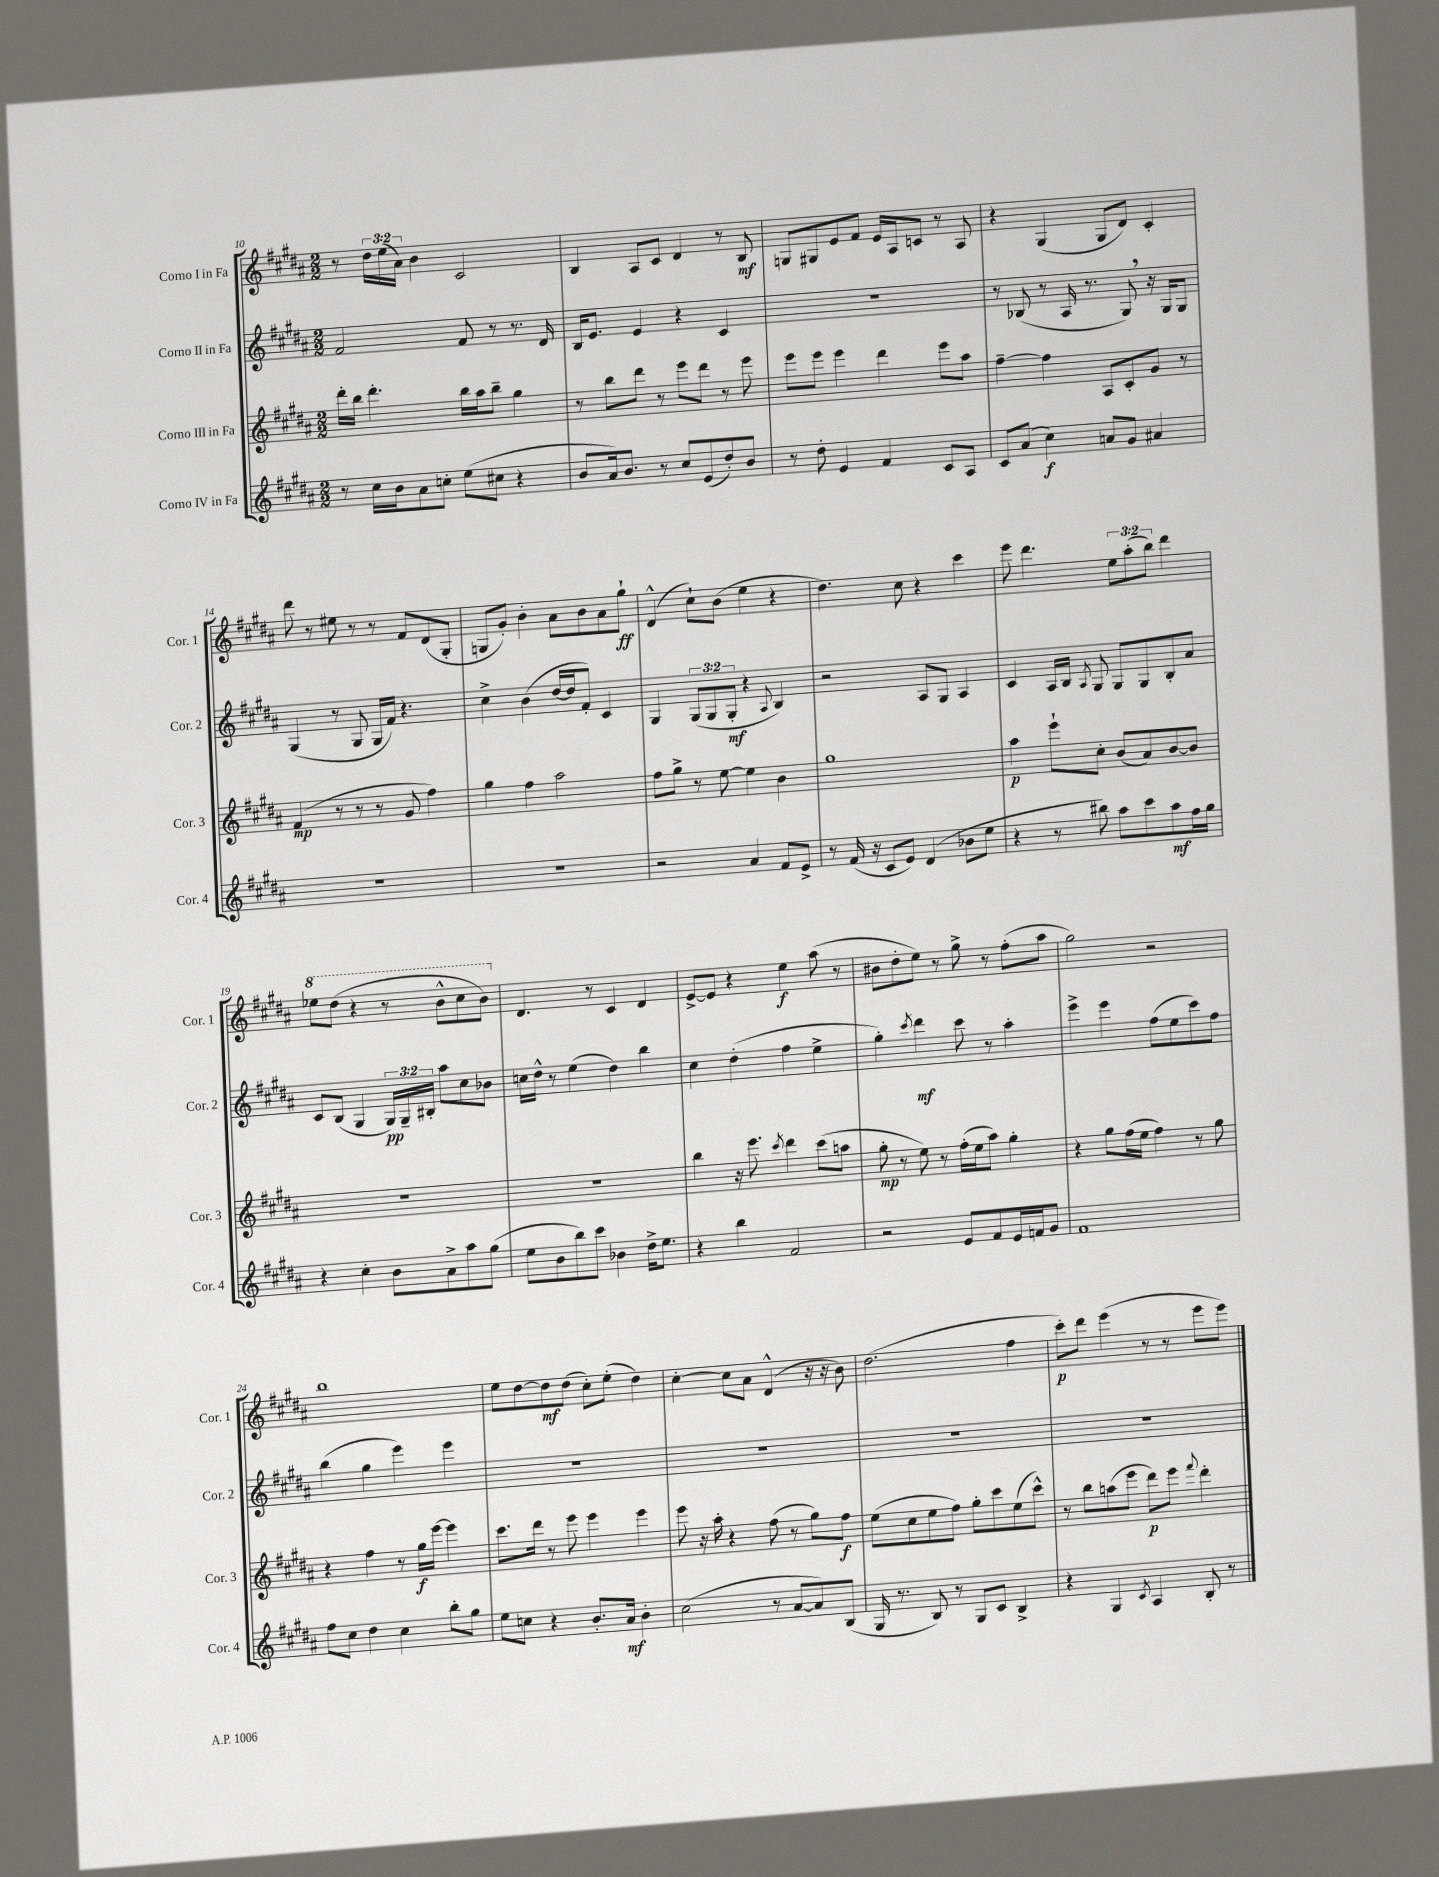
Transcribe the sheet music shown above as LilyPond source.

<<
\new StaffGroup <<
\new Staff = "s0" \with { instrumentName = "Corno I in Fa" shortInstrumentName = "Cor. 1" } {
    \clef treble \key b \major \numericTimeSignature \time 2/2 \override Staff.TupletNumber.text = #tuplet-number::calc-fraction-text
    \autoBeamOff r8 \tuplet 3/2 { dis''16[ e''16( ais'16]) } b'4 cis'2 |
    b4 ais8[ cis'8] dis'4 r8 b8\mf |
    g8[ gis8 e'8 fis'8] e'16[ ais16 c'8] r8 ais8 |
    r4 gis4( gis8[ dis'8]) cis'4-. |
    dis'''8 r8 eis''8 r8 r8 fis'8[ dis'8( gis8]-. |
    g8[ gis'8]-.) b'4-. ais'8[ b'8 ais'8 gis''8]-!\ff |
    dis'4-^( cis''8[-!) b'8]( e''4 r4 |
    dis''4.) cis''8 r4 cis'''4 |
    e'''8 dis'''4. \tuplet 3/2 { e''8[ ais''8-.( b''8]) } dis'''4 |
    \ottava #1 ees'''8[ dis'''8]( r4 r8 b''8[-^ cis'''8 b''8]) \ottava #0 |
    dis'4. r8 cis'4 dis'4 |
    e'8[~-> e'8] r4 e''4\f ais''8( r8 |
    bis'8[ dis''8-. e''8]) r8 gis''8-> r8 fis''8[-.( ais''8] |
    gis''2) r2 |
    b''1 |
    e''8[ dis''8~ dis''8\mf dis''8]( cis''8[-.) e''8]-.( dis''4) |
    cis''4~-. cis''8[ ais'8] dis'4-^( r16 r16 b'8) |
    dis''2.( fis''4 |
    cis'''8[-.\p) dis'''8] e'''4( r8 r8 e'''8[ e'''8]) \bar "|." |
}
\new Staff = "s1" \with { instrumentName = "Corno II in Fa" shortInstrumentName = "Cor. 2" } {
    \clef treble \key b \major \numericTimeSignature \time 2/2 \override Staff.TupletNumber.text = #tuplet-number::calc-fraction-text
    \autoBeamOff fis'2 fis'8 r8 r8. dis'16 |
    b16[ e'8.] e'4 r4 cis'4 |
    r1 |
    r8 bes8( r8 ais16 r8. gis8) \breathe r16 gis16[ gis8] |
    gis4( r8 gis8 gis16[ fis'16]) r4. |
    cis''4-> b'4( dis''16[~ dis''16 fis'8]-.) cis'4 |
    gis4 \tuplet 3/2 { gis8[( gis8 gis8]-.\mf } r4 \appoggiatura { ais8 } b4) |
    r2 ais8[ gis8] ais4 |
    cis'4 ais16[ b16] \acciaccatura { ais8 } gis8 gis8[ gis8 b8-. ais'8] |
    cis'8[ b8]( gis4 \tuplet 3/2 { gis16[\pp) gis16-- bis16]-. } ais''8[ cis''8 bes'8] |
    c''16[ dis''16]-^ r8 e''4( dis''4) b''4 |
    cis''4 dis''4-.( fis''4 e''4-> |
    gis''4-.) \acciaccatura { cis'''8 } dis'''4\mf cis'''8 r8 ais''4-. |
    e'''4-> e'''4 fis''8[( e''8 cis'''8) fis''8] |
    b''4( gis''4 e'''4) e'''4 |
    R1 |
    R1 |
    R1 |
    R1 \bar "|." |
}
\new Staff = "s2" \with { instrumentName = "Corno III in Fa" shortInstrumentName = "Cor. 3" } {
    \clef treble \key b \major \numericTimeSignature \time 2/2
    \autoBeamOff dis'''16[-. b''16] dis'''4.-. b''16[ ais''16 b''8]-- gis''4 |
    r8 b''8[ dis'''8] r8 e'''8[ dis'''8] r8 e'''8 |
    e'''8[ e'''8] e'''4 dis'''4 e'''8[ ais''8] |
    fis''4~-- fis''4 ais8[ cis'8-. gis'8] r8 |
    fis'4\mp( r8 r8 r8 gis'8 fis''4) |
    gis''4 fis''4 ais''2 |
    fis''8[ gis''8]-> r8 e''8~ e''4 b'4 |
    gis''1 |
    ais''4\p e'''8[-! cis''8]-. b'8[( ais'8) b'8~ b'8] |
    R1 |
    R1 |
    b''4 r16 e'''8. \acciaccatura { cis'''8 } dis'''4 cis'''8[( a''8] |
    gis''8-.\mp r8 e''8) r8 fis''16[-.( e''16 ais''8]) gis''4-. |
    r4 gis''8[ fis''16( e''16] fis''4) r8 gis''8 |
    r4 fis''4 r8 gis''16[\f e'''16]~ e'''4 |
    cis'''8.[ dis'''16] r8 e'''8 e'''4 e'''4 |
    e'''8 r16 ais''16-. r4 fis''8( r8 gis''8[) fis''8]\f |
    e''8[( cis''8 e''8 fis''8]) gis''8[-. cis'''8 e''8( cis'''8]-^) |
    r8 b''8[ a''8( e'''8] dis'''8[\p) e'''8] \appoggiatura { fis'''8 } dis'''4-. \bar "|." |
}
\new Staff = "s3" \with { instrumentName = "Corno IV in Fa" shortInstrumentName = "Cor. 4" } {
    \clef treble \key b \major \numericTimeSignature \time 2/2
    \autoBeamOff r8 cis''16[ b'16 ais'8 c''8]-. e''8[( cis''8] r4 |
    b'8[ ais'16) b'8.] r8 cis''8[ e'8( dis''8-.) b'8] |
    r8 dis''8-. e'4 fis'4 cis'8[ ais8] |
    cis'8[ ais'8]( cis''4\f) a'8[ gis'8] ais'4 |
    R1 |
    R1 |
    r2 ais'4 fis'8[ e'8]-> |
    r8 fis'16( r16 cis'8[ e'8]) dis'4( bes'8[ e''8] |
    r4 r8 bis''8) ais''8[ cis'''8 ais''8\mf fis''16 gis''16] |
    r4 cis''4-. b'8[ ais'8-> ais''8 gis''8]( |
    e''8[ b'8 b''8) cis'''8] bes'4 dis''16[-> e''8.] |
    r4 b''4 fis'2 |
    r2 e'8[ fis'8 e'16 f'16 gis'8] |
    fis'1 |
    fis''8[ cis''8] dis''4 cis''4 b''8[-. gis''8] |
    e''8[ c''8] r4 b'8.[-. ais'16]\mf b'4-. |
    cis''2( r8 ais'8[~ ais'8) b8]( |
    gis16 r8. b8) r8 gis8[ cis'8] b4-> |
    r4 gis4 \acciaccatura { cis'8 } ais4 b8-. r8 \bar "|." |
}
>>
>>
\layout { \context { \Score currentBarNumber = #10 } }
